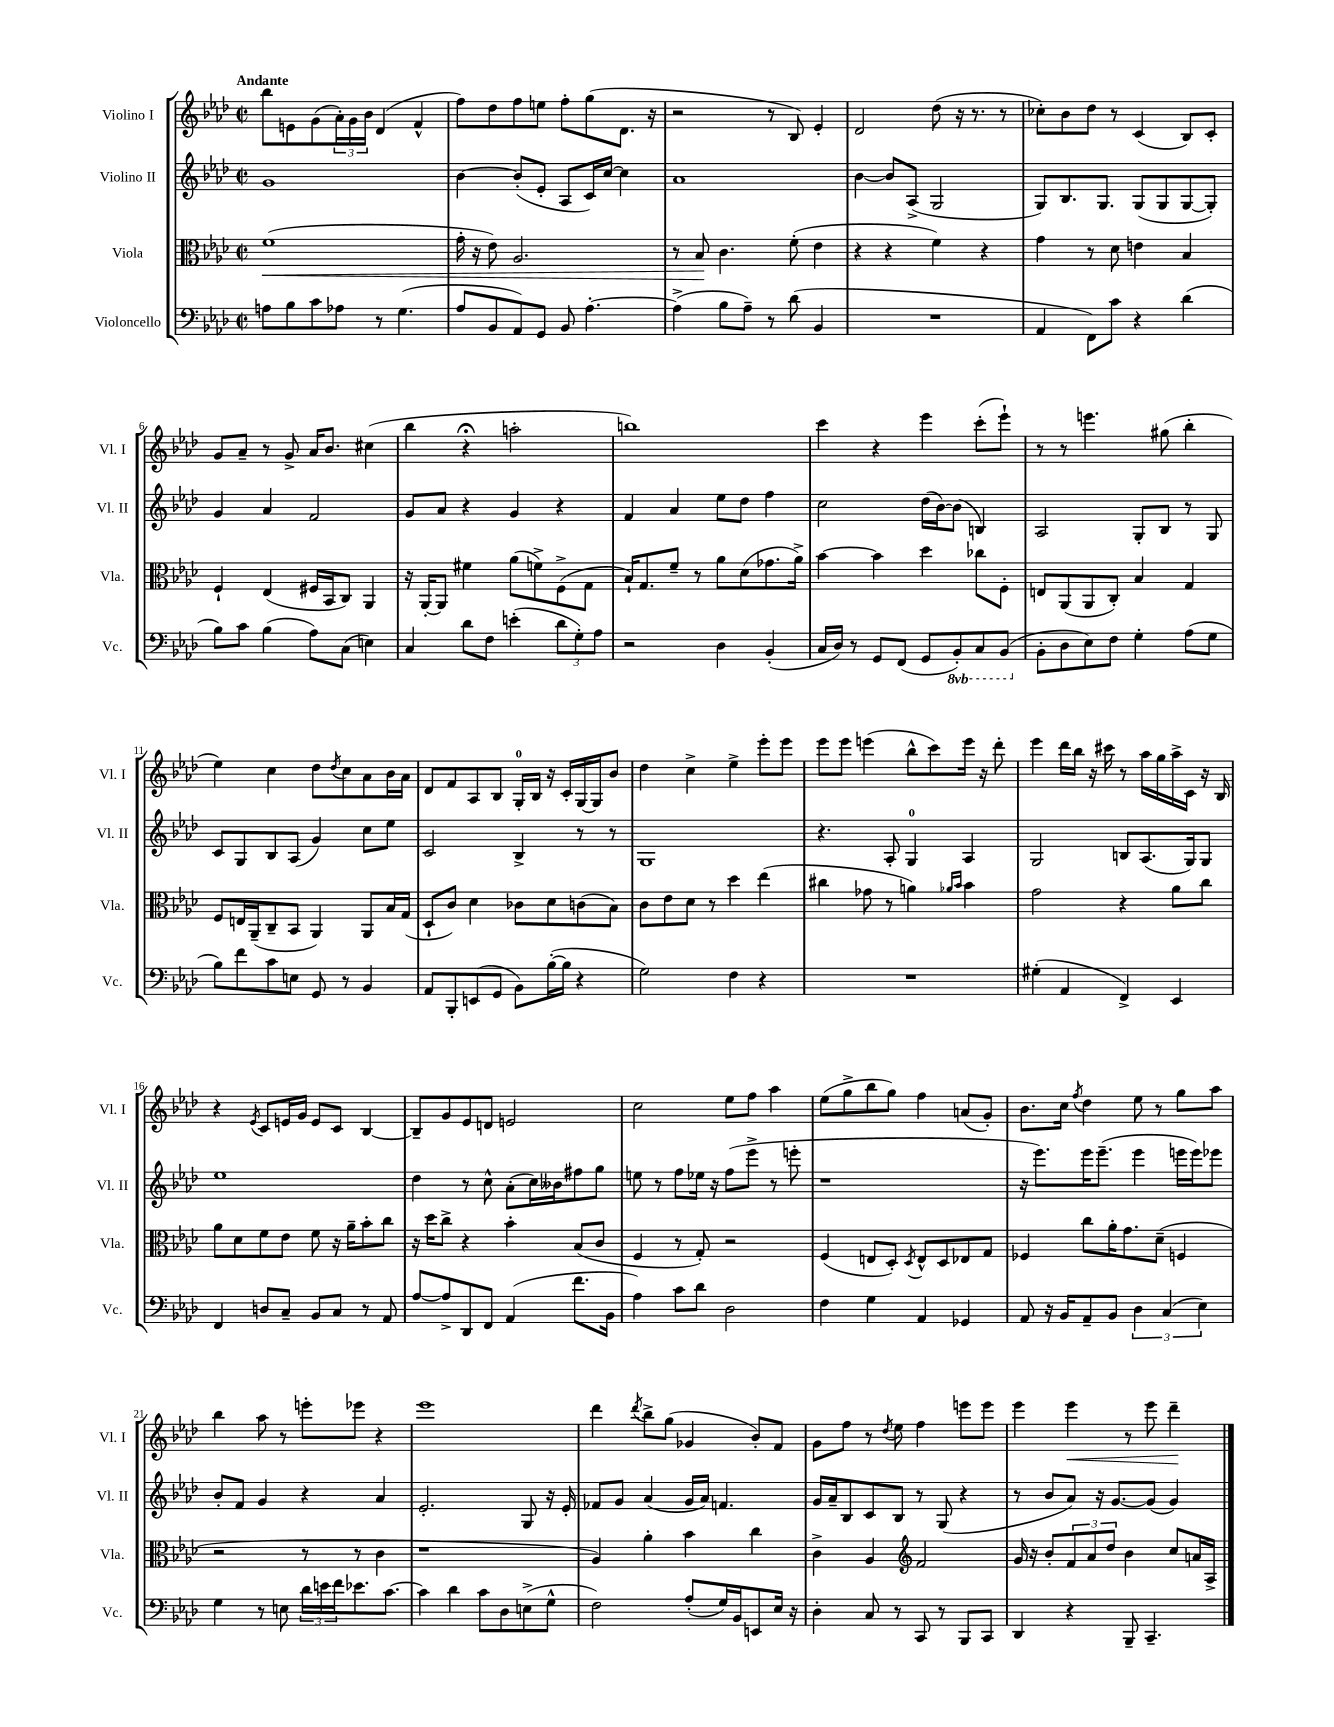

**kern	**kern	**dynam	**kern	**kern	**dynam
*part4	*part3	*part3	*part2	*part1	*part1
*staff4	*staff3	*staff3	*staff2	*staff1	*staff1
*I"Violoncello	*I"Viola	*	*I"Violino II	*I"Violino I	*
*I'Vc.	*I'Vla.	*	*I'Vl. II	*I'Vl. I	*
*clefF4	*clefC3	*	*clefG2	*clefG2	*
*k[b-e-a-d-]	*k[b-e-a-d-]	*	*k[b-e-a-d-]	*k[b-e-a-d-]	*
*M2/2	*M2/2	*	*M2/2	*M2/2	*
*met(c|)	*met(c|)	*	*met(c|)	*met(c|)	*
=1	=1	=1	=1	=1	=1
!	!	!	!	!LO:TX:a:B:t=Andante	!
!	!	!LO:HP:b	!	!	!
8An\L	(1f	<	1g	8bb-\L	.
8B-\	.	.	.	8en\	.
8c\	.	.	.	(8g\	.
8A-X\J	.	.	.	24a-'\L)	.
.	.	.	.	24g\	.
.	.	.	.	24b-\JJ	.
8r	.	.	.	(4d-/	.
(4.G\	.	.	.	.	.
.	.	.	.	4f^^/	.
=2	=2	=2	=2	=2	=2
8A-/L	16g'\	.	[4b-\	8ff\L)	.
.	16r	.	.	.	.
8BB-/	8e-\)	.	.	8dd-\	.
8AA-/)	2.A-/	.	(8b-'/L]	8ff\	.
8GG/J	.	.	8e-'/J	8een\J	.
8BB-/	.	.	8A-/L	8ff'\L	.
[4.A-'\	.	.	16c/L)	(8gg\	.
.	.	.	[16cc/JJ	.	.
.	.	.	4cc\]	8.d-\J	.
.	.	.	.	16r	.
=3	=3	=3	=3	=3	=3
(4A-^\]	8r	.	1a-	2r	.
.	8B-/	.	.	.	.
8B-\L	4.c\	[	.	.	.
8A-~\J)	.	.	.	.	.
8r	.	.	.	8r	.
(8d-\	(8f'\	.	.	8B-/)	.
4BB-/	4e-\	.	.	4e-'/	.
=4	=4	=4	=4	=4	=4
1r	4r	.	[4b-\	2d-/	.
.	4r	.	8b-/L]	.	.
.	.	.	(8A-^/J	.	.
.	4f\)	.	2G/	(8dd-\	.
.	.	.	.	16r	.
.	.	.	.	8.r	.
.	4r	.	.	.	.
.	.	.	.	8r	.
=5	=5	=5	=5	=5	=5
4AA-/	4g\	.	8G/L)	8cc-X'\L)	.
.	.	.	8.B-/	8b-\	.
8FF\L)	8r	.	.	8dd-\J	.
.	.	.	8.G/J	.	.
8c\J	8d-\	.	.	8r	.
4r	4en\	.	(8G/L	(4c/	.
.	.	.	8G/	.	.
(4d-\	4B-/	.	[8G/	8B-/L)	.
.	.	.	8G'/J])	8c'/J	.
!!LO:LB:g=z
=6	=6	=6	=6	=6	=6
8B-\L)	4F`/	.	4g/	8g/L	.
8c\J	.	.	.	8a-~/J	.
(4B-\	(4E-/	.	4a-/	8r	.
.	.	.	.	8g^/	.
8A-\L)	16F#X/LL	.	2f/	16a-/KL	.
.	16BB-/J	.	.	8.b-/J	.
(8C\J	8C/J)	.	.	.	.
4En\)	4AA-/	.	.	(4cc#X\	.
=7	=7	=7	=7	=7	=7
4C/	16r	.	8g/L	4bb-\	.
.	[16AA-'/KL	.	.	.	.
.	8AA-/J]	.	8a-/J	.	.
8d-\L	4f#X\	.	4r	4r;<	.
8F\J	.	.	.	.	.
(4en'\	(8a-\L	.	4g/	2aan'\	.
.	8fn^\)	.	.	.	.
12d-\L	(8F^\	.	4r	.	.
12G'\)	.	.	.	.	.
.	8G\J	.	.	.	.
12A-\J	.	.	.	.	.
=8	=8	=8	=8	=8	=8
2r	16B-`/KL)	.	4f/	1bbn)	.
.	8.G/	.	.	.	.
.	8f~/J	.	4a-/	.	.
.	8r	.	.	.	.
4D-\	8a-\L	.	8ee-\L	.	.
.	(8d-\	.	8dd-\J	.	.
(4BB-'/	8.g-X\	.	4ff\	.	.
.	16a-^\Jk)	.	.	.	.
=9	=9	=9	=9	=9	=9
16C/LL	[4b-\	.	2cc\	4ccc\	.
16D-/JJ)	.	.	.	.	.
8r	.	.	.	.	.
8GG/L	4b-\]	.	.	4r	.
(8FF/J	.	.	.	.	.
8GG/L	4dd-\	.	(16dd-\LL	4eee-\	.
.	.	.	[16b-\J)	.	.
*8ba	*	*	*	*	*
8BBB-'/)	.	.	(8b-\J]	.	.
8CC/	8cc-X\L	.	4Bn/)	(8ccc'\L	.
(8BBB-/J	8F'\J	.	.	8eee-`\J)	.
=10	=10	=10	=10	=10	=10
*X8ba	*	*	*	*	*
8BB-'\L	8En/L	.	2A-/	8r	.
8D-\	(8AA-/	.	.	8r	.
8E-\)	8AA-/	.	.	4.eeen\	.
8F\J	8C'/J)	.	.	.	.
4G'\	4B-/	.	8G'/L	.	.
.	.	.	8B-/J	(8gg#X\	.
(8A-\L	4G/	.	8r	4bb-'\	.
8G\J	.	.	8G/	.	.
!!LO:LB:g=z
=11	=11	=11	=11	=11	=11
8B-\L)	8F/L	.	8c/L	4ee-\)	.
8f\	16En/L	.	8G/	.	.
.	(16AA-~/J	.	.	.	.
8c\	8C~/	.	8B-/	4cc\	.
8En\J	8BB-/J	.	(8A-/J	.	.
8GG/	4AA-/)	.	4g/)	8dd-\L	.
.	.	.	.	8qdd-/	.
8r	.	.	.	8cc\	.
4BB-/	8AA-/L	.	8cc\L	8a-\	.
.	16B-/L	.	8ee-\J	16b-\L	.
.	(16G/JJ	.	.	16a-\JJ	.
=12	=12	=12	=12	=12	=12
8AA-/L	8D-`/L	.	2c/	8d-/L	.
8BBB-'/	8c/J)	.	.	8f/	.
(8EEn/	4d-\	.	.	8A-/	.
8GG/J	.	.	.	8B-/J	.
8BB-\L)	8c-X\L	.	4B-^/	16G'/LL	.
.	.	.	.	16B-/JJ	.
([16B-'\L	8d-\	.	.	16r	.
16B-\JJ]	.	.	.	16c'/LL	.
4r	(8cn\	.	8r	[16G/	.
.	.	.	.	16G/J]	.
.	8B-\J)	.	8r	8b-/J	.
=13	=13	=13	=13	=13	=13
2G\)	8c\L	.	1G	4dd-\	.
.	8e-\	.	.	.	.
.	8d-\J	.	.	4cc^\	.
.	8r	.	.	.	.
4F\	4dd-\	.	.	4ee-^\	.
4r	(4ee-\	.	.	8eee-'\L	.
.	.	.	.	8eee-\J	.
=14	=14	=14	=14	=14	=14
1r	4cc#X\	.	4.r	8eee-\L	.
.	.	.	.	8eee-\J	.
.	8g-X\	.	.	(4eeen\	.
.	8r	.	8A-'/	.	.
.	4an\)	.	4G/	8bb-^^\L	.
.	.	.	.	8ccc\)	.
.	16qqa-X/LL	.	.	.	.
.	16qqb-/JJ	.	.	.	.
.	4b-\	.	4A-/	16eee\Jk	.
.	.	.	.	16r	.
.	.	.	.	8ddd-'\	.
=15	=15	=15	=15	=15	=15
(4G#X'\	2g\	.	2G/	4eee-\	.
4AA-/	.	.	.	16ddd-\LL	.
.	.	.	.	16bb-\JJ	.
.	.	.	.	16r	.
.	.	.	.	16ccc#X\	.
4FF^/)	4r	.	8Bn/L	8r	.
.	.	.	(8.A-/	16aa-\LL	.
.	.	.	.	16gg\	.
4EE-/	8a-\L	.	.	16aa-^\	.
.	.	.	16G/k)	16c\JJ	.
.	8cc\J	.	8G/J	16r	.
.	.	.	.	16B-/	.
!!LO:LB:g=z
=16	=16	=16	=16	=16	=16
4FF/	8a-\L	.	1ee-	4r	.
.	8d-\	.	.	.	.
.	.	.	.	8qe-/	.
8Dn/L	8f\	.	.	8c/L	.
8C~/J	8e-\J	.	.	16en/L	.
.	.	.	.	16g/JJ	.
8BB-/L	8f\	.	.	8e/L	.
8C/J	16r	.	.	8c/J	.
.	16a-~\KL	.	.	.	.
8r	8b-'\	.	.	[4B-/	.
8AA-/	8cc\J	.	.	.	.
=17	=17	=17	=17	=17	=17
[8A-/L	16r	.	4dd-\	8B-~/L]	.
.	16dd-\KL	.	.	.	.
8A-^/]	8cc^\J	.	.	8g/	.
8DD-/	4r	.	8r	8e-/	.
8FF/J	.	.	8cc^^\	8dn/J	.
(4AA-/	4b-'\	.	(8a-'\L	2en/	.
.	.	.	16cc\L)	.	.
.	.	.	16b--X\J	.	.
8.f\L	(8B-/L	.	8ff#X\	.	.
.	8c/J	.	8gg\J	.	.
16BB-\Jk	.	.	.	.	.
=18	=18	=18	=18	=18	=18
4A-\)	4F/	.	8een\	2cc\	.
.	.	.	8r	.	.
8c\L	8r	.	8ff\L	.	.
8d-\J	8G'/)	.	16ee-X\Jk	.	.
.	.	.	16r	.	.
2D-\	2r	.	(8ff\L	8ee-\L	.
.	.	.	8eee-^\J	8ff\J	.
.	.	.	8r	4aa-\	.
.	.	.	8eeen'\	.	.
=19	=19	=19	=19	=19	=19
4F\	(4F/	.	1r	(8ee-\L	.
.	.	.	.	8gg^\	.
4G\	8En/L	.	.	8bb-\	.
.	8D-'/J)	.	.	8gg\J)	.
.	8qD-/	.	.	.	.
4AA-/	8E^^/L	.	.	4ff\	.
.	8D-/	.	.	.	.
4GG-X/	8E-X/	.	.	(8an/L	.
.	8G/J	.	.	8g'/J)	.
=20	=20	=20	=20	=20	=20
8AA-/	4F-X/	.	16r	8.b-\L	.
.	.	.	8.eee-\L)	.	.
16r	.	.	.	.	.
16BB-/KL	.	.	.	16cc\Jk	.
.	.	.	.	8qff/	.
8AA-~/	8cc\L	.	16eee-\K	4dd-\	.
.	.	.	(8.eee-~\J	.	.
8BB-/J	16a-'\K	.	.	.	.
.	8.g\	.	.	.	.
6D-\	.	.	4eee-\	8ee-\	.
.	(8d-~\J	.	.	8r	.
(6C/	.	.	.	.	.
.	4Fn/	.	16eeen\LL	8gg\L	.
.	.	.	16eee\J)	.	.
6E-\)	.	.	.	.	.
.	.	.	8eee-X\J	8aa-\J	.
!!LO:LB:g=z
=21	=21	=21	=21	=21	=21
4G\	2r	.	8b-'/L	4bb-\	.
.	.	.	8f/J	.	.
8r	.	.	4g/	8aa-\	.
8En\	.	.	.	8r	.
24d-\LL	8r	.	4r	8eeen'\L	.
24en\	.	.	.	.	.
24f\J	.	.	.	.	.
8.e-X\	8r	.	.	8eee-X\J	.
.	4c\	.	4a-/	4r	.
[8.c\J	.	.	.	.	.
=22	=22	=22	=22	=22	=22
4c\]	1r	.	2.e-'/	1eee-	.
4d-\	.	.	.	.	.
8c\L	.	.	.	.	.
8D-\	.	.	.	.	.
(8En^\	.	.	8G/	.	.
8G^^\J	.	.	16r	.	.
.	.	.	16e-'/	.	.
=23	=23	=23	=23	=23	=23
2F\)	4A-/)	.	8f-X/L	4ddd-\	.
.	.	.	8g/J	.	.
.	.	.	.	8qddd-/	.
.	4a-'\	.	(4a-/	8bb-^\L	.
.	.	.	.	(8gg\J	.
(8A-'/L	4b-\	.	16g/LL	4g-X/	.
.	.	.	16a-/JJ)	.	.
16G/L)	.	.	4.fn/	.	.
16BB-/J	.	.	.	.	.
8EEn/	4cc\	.	.	8b-'/L)	.
16E-/Jk	.	.	.	8f/J	.
16r	.	.	.	.	.
=24	=24	=24	=24	=24	=24
4D-'\	4c^\	.	16g/LL	8g\L	.
.	.	.	16a-~/J	.	.
.	.	.	8B-/	8ff\J	.
8C/	4A-/	.	8c/	8r	.
.	.	.	.	8qdd-/	.
8r	.	.	8B-/J	8ee-\	.
*	*clefG2	*	*	*	*
8CC/	2f/	.	8r	4ff\	.
8r	.	.	(8G/	.	.
8BBB-/L	.	.	4r	8eeen\L	.
8CC/J	.	.	.	8eee\J	.
=25	=25	=25	=25	=25	=25
4DD-/	16g/	.	8r	4eee-\	.
.	16r	.	.	.	.
.	8b-'/L	.	8b-/L	.	.
!	!	!	!	!	!LO:HP:b
4r	12f/	.	8a-/J)	4eee-\	<
.	12a-/	.	.	.	.
.	.	.	16r	.	.
.	12dd-/J	.	.	.	.
.	.	.	[8.g/L	.	.
8BBB-~/	4b-\	.	.	8r	.
4.CC~/	.	.	(8g/J]	8eee-\	.
.	8cc/L	.	4g/)	4ddd-~\	.
.	16an/L	.	.	.	.
.	16A-^/JJ	.	.	.	.
.	.	.	.	.	[
==	==	==	==	==	==
*-	*-	*-	*-	*-	*-
